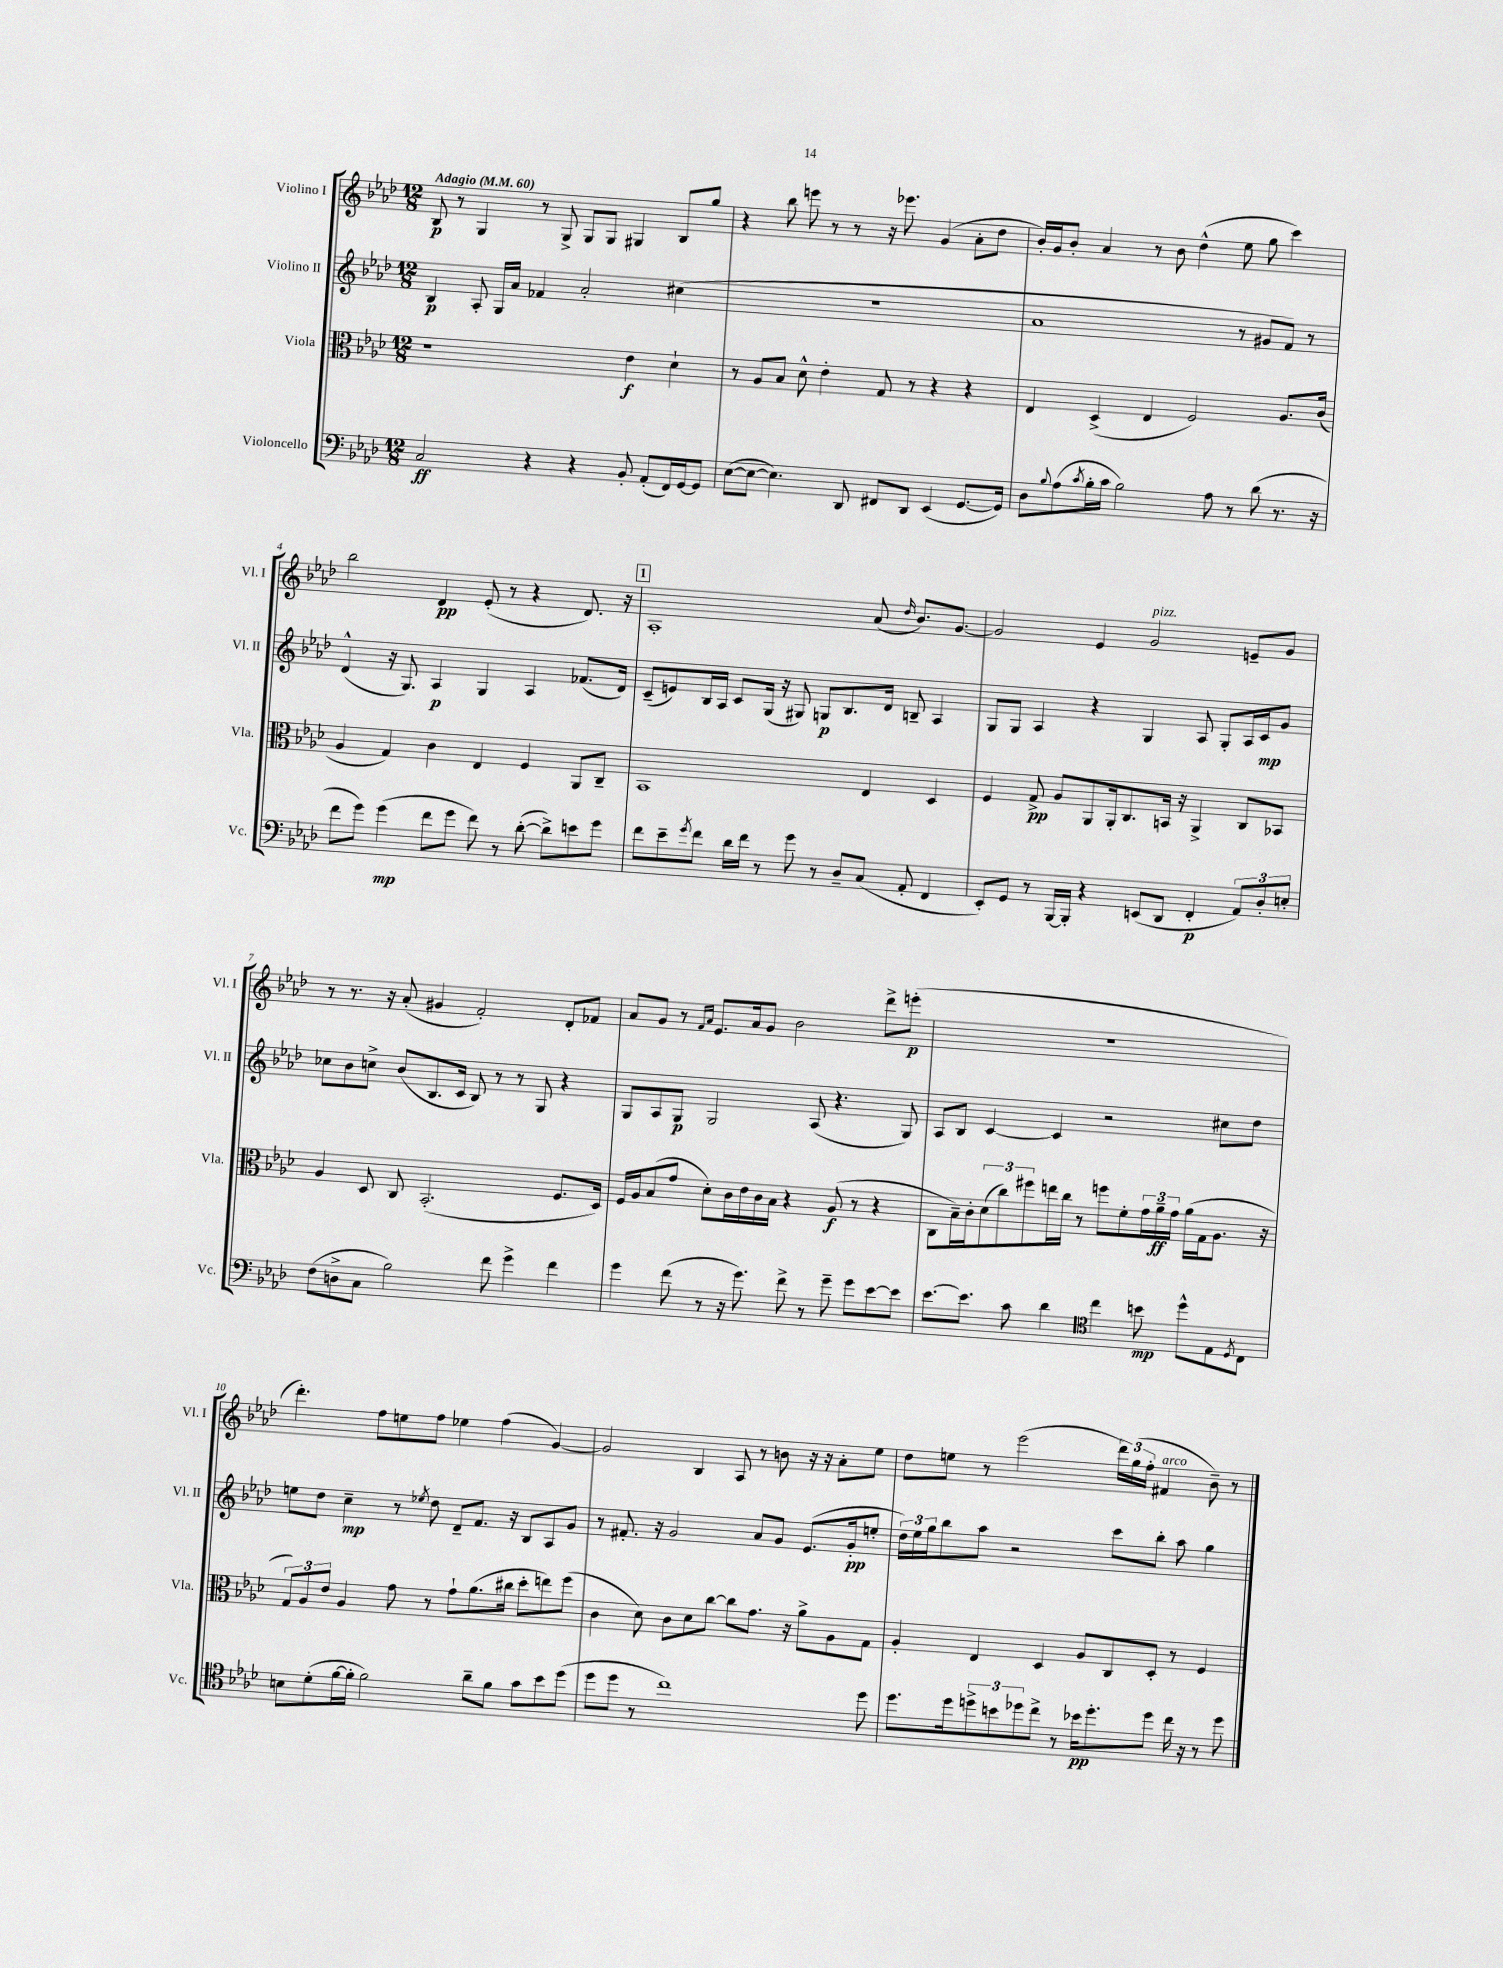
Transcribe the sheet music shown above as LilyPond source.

<<
\new StaffGroup <<
\new Staff = "s0" \with { instrumentName = "Violino I" shortInstrumentName = "Vl. I" } {
    \clef treble \key aes \major \numericTimeSignature \time 12/8 \tempo "Adagio" 4 = 60
    bes8\p r8 g4 r8 g8-> g8 g8 gis4 bes8 g''8 |
    r4 bes''8 e'''8 r8 r8 r16 ees'''8. g'4( aes'8-. des''8 |
    bes'16-.) g'16 bes'8-. aes'4 r8 bes'8 des''4-^( ees''8 g''8 c'''4) |
    bes''2 des'4\pp ees'8-.( r8 r4 des'8.) r16 |
    \mark \markup { \box "1" } aes1-. aes'8( \grace { des''16 } bes'8.) g'8.~ |
    g'2 ees'4 g'2^\markup { \italic "pizz." } e'8-- g'8 |
    r8 r8. r16 aes'8-.( gis'4 f'2-.) des'8-. fes'8 |
    aes'8 g'8 r8 \grace { f'16 aes'16 } ees'8. aes'16 g'8 bes'2 des'''8-> e'''8-.\p( |
    R1. |
    des'''4.-.) f''8 e''8 f''8 ees''4 f''4( g'4~) |
    g'2 bes4 aes8 r8 b'8 r16 r16 aes'8-. ees''8 |
    des''8 e''8 r8 ees'''2( \tuplet 3/2 { des'''16) g''16( f''16-. } fis'4^\markup { \italic "arco" } bes'8--) r8 \bar "|." |
}
\new Staff = "s1" \with { instrumentName = "Violino II" shortInstrumentName = "Vl. II" } {
    \clef treble \key aes \major \numericTimeSignature \time 12/8
    bes4\p aes8-. g16 aes'16 fes'4 aes'2-. cis''4( |
    R1. |
    aes'1 r8 gis'8 f'8) r8 |
    des'4-^( r16 g8.) aes4\p g4 aes4 fes'8.( des'16) |
    \mark \markup { \box "1" } c'8--( e'8) bes16 aes16 c'8 g16( r16 gis8) g8\p bes8. des'16 b8-- aes4 |
    g8 g8 aes4 r4 g4 aes8 g8-. aes16 c'16\mp g'8 |
    ces''8 bes'8 c''8-> bes'8( bes8. c'16 bes8) r8 r8 g8 r4 |
    g8 aes8 g8\p g2 aes8( r4. g8) |
    aes8 bes8 c'4~ c'4 r2 cis''8 des''8 |
    e''8 des''8 c''4--\mp r8 \acciaccatura { ees''8 } des''8 des'8-- f'8. r16 bes8 aes8 g'8 |
    r8 fis'8.-. r16 g'2 aes'8 g'8 ees'8.( g'16-.\pp e''8-. |
    \tuplet 3/2 { des''16) ees''16 g''16 } bes''8 aes''8 r2 c'''8 bes''8-. aes''8 g''4 \bar "|." |
}
\new Staff = "s2" \with { instrumentName = "Viola" shortInstrumentName = "Vla." } {
    \clef alto \key aes \major \numericTimeSignature \time 12/8
    r1 ees'4\f des'4-! |
    r8 aes8 bes8 des'8-^ ees'4-. g8 r8 r4 r4 |
    ees4 des4->( ees4 f2) aes8. c'16( |
    aes4 g4) c'4 ees4 f4 aes,8 c8-- |
    \mark \markup { \box "1" } bes,1 ees4 des4 |
    f4 g8->\pp aes8 aes,8 aes,16-. c8. b,16 r16 aes,4-> c8 bes,8 |
    aes4 des8 c8 bes,2.-.( f8. des16) |
    f16 aes16 bes8( g'8 des'8-.) c'16 ees'16 c'16 bes16 r4 aes8\f( r8 r4 |
    c8 bes16--) c'16-. \tuplet 3/2 { des'8( c''8) fis''8 } e''16 c''16 r8 f''8 f'8-. \tuplet 3/2 { g'16 aes'16--\ff g'16 } aes'16( g16 aes8. r16 |
    \tuplet 3/2 { g8) aes8 ees'8 } aes4 g'8 r8 g'8-! aes'8.( cis''16 des''8-. e''8) f''8( |
    c'4 des'8) c'8 des'8 c''8~ c''8 g'8. r16 aes'8-> aes8 g8 |
    aes4-. ees4 des4 aes8 c8 des8-. r8 f4 \bar "|." |
}
\new Staff = "s3" \with { instrumentName = "Violoncello" shortInstrumentName = "Vc." } {
    \clef bass \key aes \major \numericTimeSignature \time 12/8
    c2\ff r4 r4 bes,8-. aes,8-.( f,16) g,16~ g,8 |
    ees8~( ees8~ ees4.) des,8 fis,8 des,8 ees,4( g,8.~ g,16) |
    des8 \appoggiatura { bes8 } aes8( \acciaccatura { c'8 } bes16-. c'16 bes2) aes8 r8 des'8( r8. r16 |
    f'8 g'8) g'4\mp( f'8 g'8 f'8) r8 des'8~-.( des'8->) e'8 g'8 |
    \mark \markup { \box "1" } f'8 ees'8-- \acciaccatura { g'8 } f'8 des'16 f'16 r8 g'8 r8 des8-- c8( aes,8-. f,4 |
    ees,8-.) g,8 r8 bes,,16~ bes,,16-. r4 e,8( des,8 f,4-.\p \tuplet 3/2 { aes,8) des8-. e8-. } |
    f8( d8-> c8 bes2) f'8 g'4-> f'4 |
    g'4 f'8( r8 r16 g'8.) f'8-> r8 g'8-- g'8 ees'8~ ees'8 |
    ees'8.~ ees'8. c'8 des'4 \clef tenor c''4 b'8\mp des''8-^ ees8 \acciaccatura { des8 } c8 |
    b8 des'8-.( f'16~ f'16-. f'2) aes'8-- f'8 g'8 bes'8 des''8( |
    des''8 des''8 r8 c''1) des''8 |
    des''8. des''16 \tuplet 3/2 { d''8-> b'8 des''8 } c''8-> r8 bes'16\pp des''8.-. des''8 c''16 r16 r8 des''8 \bar "|." |
}
>>
>>
